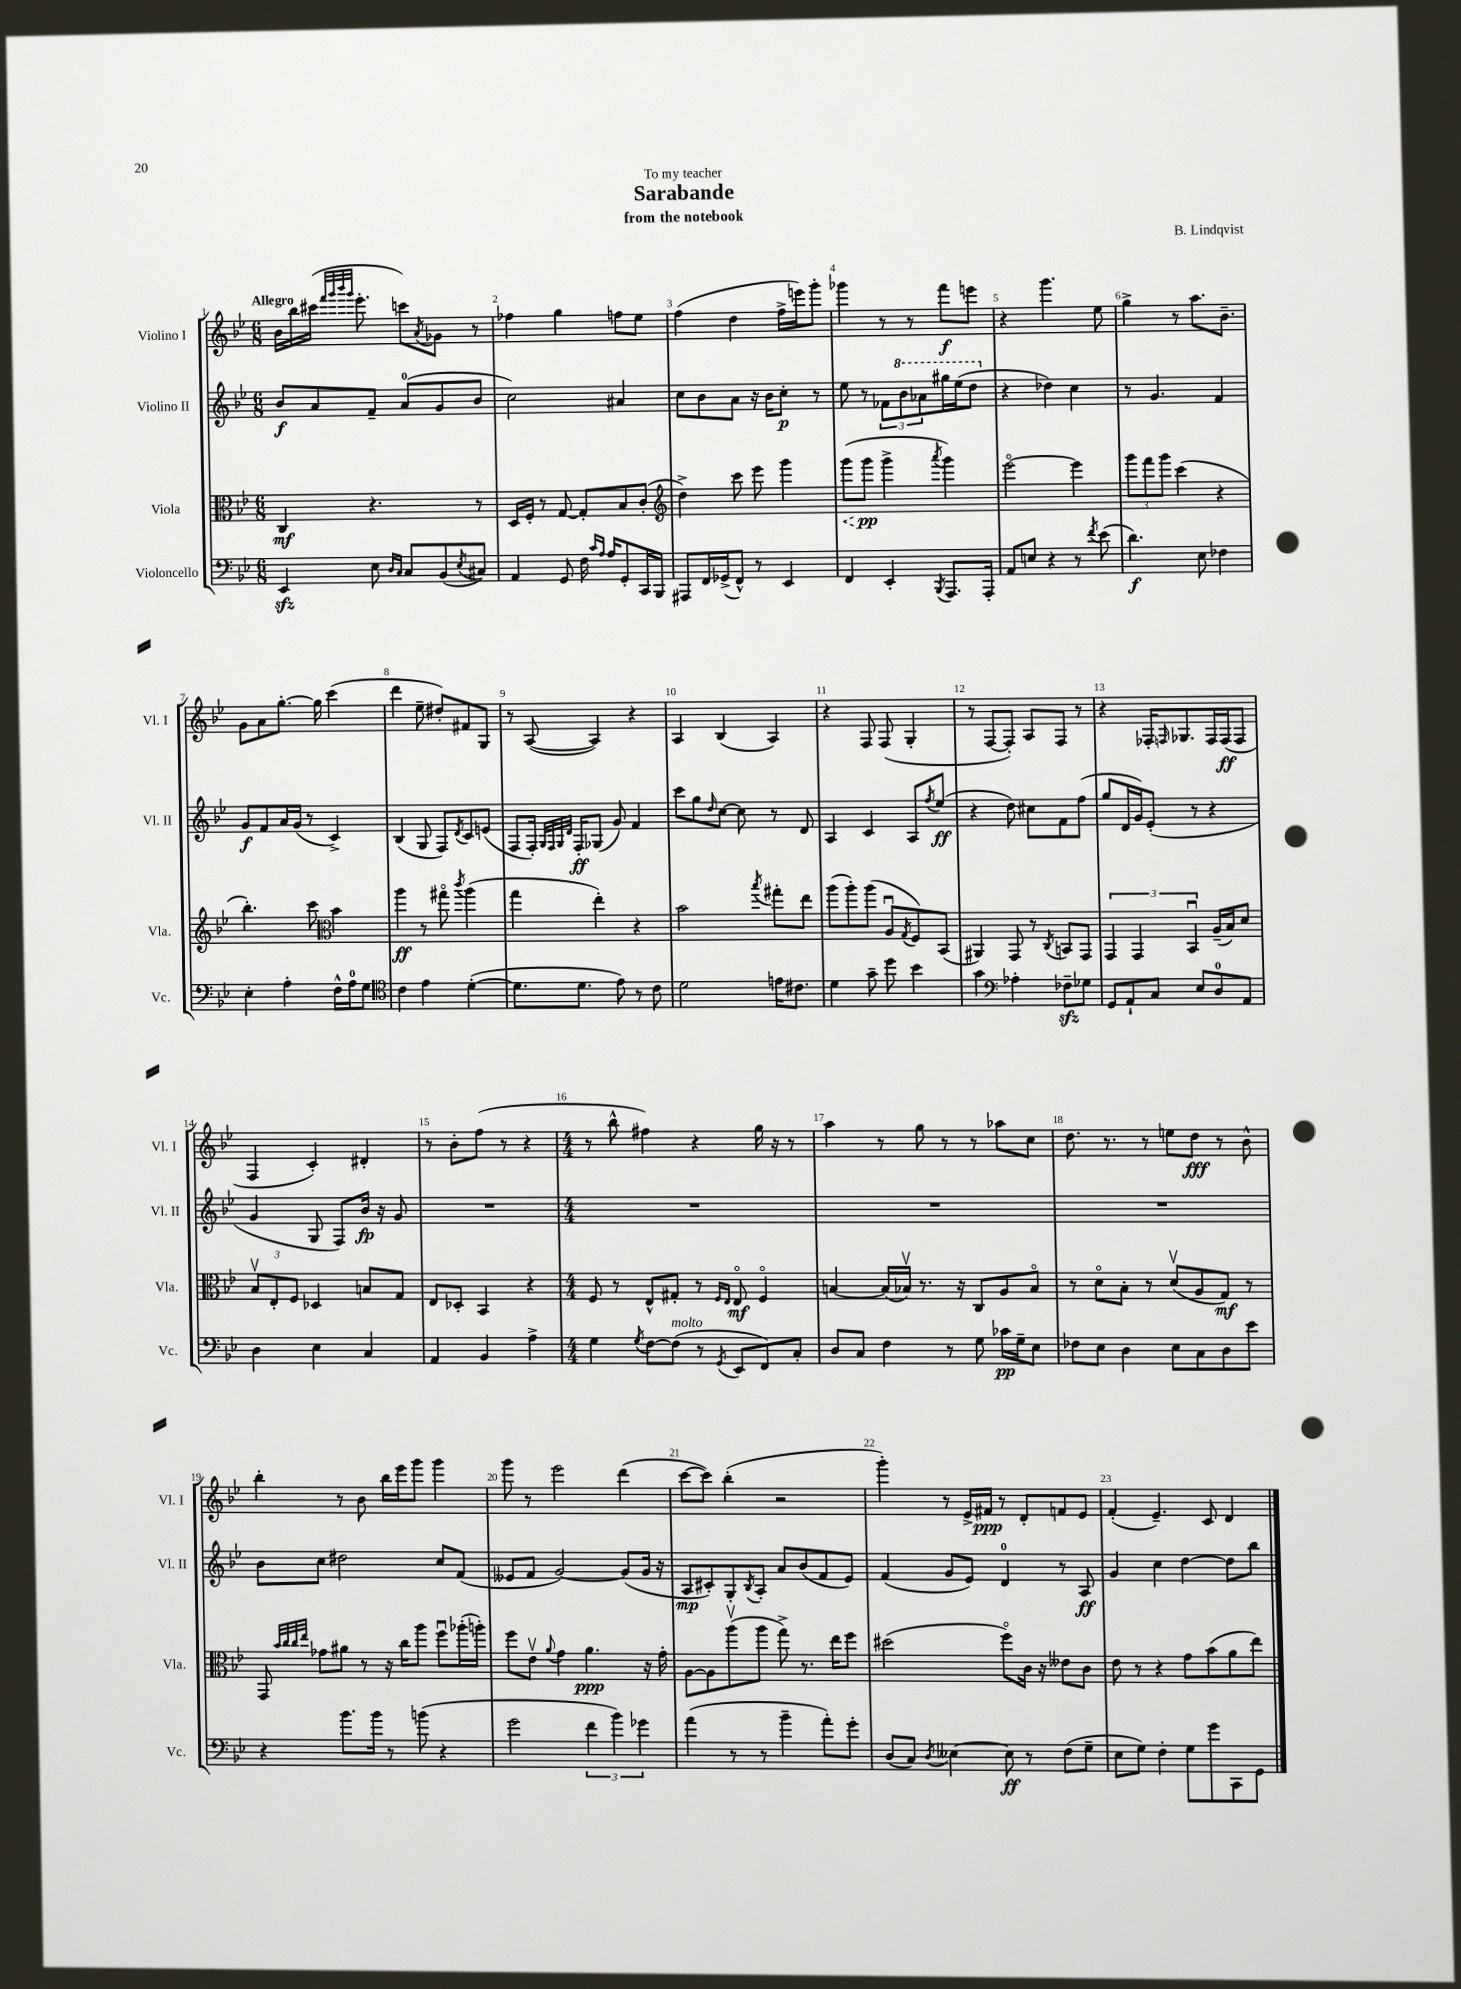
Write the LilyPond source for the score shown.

\header { title = "Sarabande" composer = "B. Lindqvist" subtitle = "from the notebook" dedication = "To my teacher" }
<<
\new StaffGroup <<
\new Staff = "s0" \with { instrumentName = "Violino I" shortInstrumentName = "Vl. I" } {
    \clef treble \key bes \major \numericTimeSignature \time 6/8 \tempo "Allegro"
    bes'16 bes''16 cis'''16( \grace { f'''32 g'''32 bes'''32 g'''32 } ees'''8.-. c'''8) \acciaccatura { a'8 } ges'8 r8 |
    fes''4 g''4 f''8 ees''8 |
    f''4( d''4 f''16-> e'''16) g'''8-. |
    ges'''4 r8 r8 f'''8\f e'''8 |
    r4 g'''4. ees''8 |
    g''4-> r8 a''8. bes'8.-- |
    g'8 a'8 g''8.~-. g''16 c'''4( |
    d'''4 ees''8-- dis''8-.) fis'8 g8 |
    r8 a8~( a4) r4 |
    a4 bes4( a4) |
    r4 f8 f8( g4-. |
    r8 f8~ f8-.) a8 f8 r8 |
    r4 fes16-. \grace { f16 } ges8. f16 f16\ff( f8 |
    f4 c'4-.) dis'4-. |
    r8 bes'8-. f''8( r8 r4 |
    \numericTimeSignature \time 4/4 r8 bes''8-^ fis''4) r4 g''16 r16 r8 |
    a''4 r8 g''8 r8 r8 aes''8 c''8 |
    d''8. r8. r8 e''8 d''8\fff r8 bes'8-^ |
    bes''4-. r8 bes'8 bes''16 ees'''16 g'''8 g'''4 |
    g'''8 r8 ees'''2 d'''4( |
    c'''8~ c'''8) bes''4-.( r2 |
    g'''4-.) r8 ees'16-> fis'16\ppp r8 d'8-. f'8 ees'8 |
    f'4-.( ees'4.--) c'8 d'4 \bar "|." |
}
\new Staff = "s1" \with { instrumentName = "Violino II" shortInstrumentName = "Vl. II" } {
    \clef treble \key bes \major \numericTimeSignature \time 6/8
    bes'8\f a'8 f'8-- a'8-0( g'8 bes'8 |
    c''2) ais'4 |
    c''8 bes'8 a'8 r16 bes'16 c''8-.\p r8 |
    ees''8 r8 \tuplet 3/2 { fes'8 \ottava #1 bes''8 aes''8 } gis'''16 ees'''16( d'''8 \ottava #0 |
    r4 des''4) c''4 |
    r8 g'4. f'4 |
    g'8\f f'8 a'16 g'16( r8 c'4->) |
    bes4( g8 f8) \acciaccatura { d'8 } c'8 e'8( |
    f8 f16-.) \grace { g32 f32 g32 d'32 } f16-.\ff ges8( g'8) f'4 |
    c'''8 g''8 \grace { d''16 } c''8~ c''8 r8 d'8 |
    a4 c'4 a8 \acciaccatura { f''8 } ees''8\ff( |
    r4 d''8) cis''8 f'8 f''8( |
    g''8 d'16 g'16) ees'8-.( r8 r4 |
    g'4 g8 f8) bes'16\fp r16 g'8 |
    R2. |
    \numericTimeSignature \time 4/4 R1 |
    R1 |
    R1 |
    bes'8 c''8 dis''2 c''8 f'8( |
    eeses'8 f'8 g'2~) g'8( g'16 r16 |
    a8\mp cis'8-.) g8-. \acciaccatura { bes8 } a8-. a'8 bes'8( f'8 ees'8) |
    f'4( g'8 ees'8) d'4-0 r8 a8\ff |
    g'4 c''4 d''4~ d''8 bes''8 \bar "|." |
}
\new Staff = "s2" \with { instrumentName = "Viola" shortInstrumentName = "Vla." } {
    \clef alto \key bes \major \numericTimeSignature \time 6/8
    c4\mf r4. r8 |
    d16 f16-. r8 g8~ g8-. bes8 c'8-.( |
    \clef treble d''4->) c'''8 ees'''8 g'''4 |
    \once \override Hairpin.style = #'dashed-line g'''8\<( g'''8\pp\! g'''4-> \acciaccatura { a'''8 } g'''4) |
    ees'''2~\flageolet ees'''4 |
    \tuplet 3/2 { g'''8 f'''8 g'''8 } c'''4( r4 |
    bes''4.-.) c'''8 \clef alto bes'4 |
    a''4\ff r8 gis''8\flageolet \acciaccatura { c'''8 } a''4( |
    g''4 ees''4-.) r4 |
    bes'2 \acciaccatura { bes''8 } gis''8-. ees''8 |
    a''8( a''8-.) a''8( a8\downbow \acciaccatura { g8 } f8) bes,8( |
    ais,4) g,8 r8 \acciaccatura { c8 } b,8 g,8 |
    \tuplet 3/2 { g,4 g,4 bes,4\downbow } a16--( bes16) d'8 |
    \tuplet 3/2 { bes8\upbow ees8-. f8 } des4 b8 g8 |
    ees8 des8-. bes,4 r4 |
    \numericTimeSignature \time 4/4 f8 r8 ees8-^ gis8-. r8 \grace { f16 ees16 } ees8\flageolet\mf f4\flageolet |
    b4~ b16( bes16\upbow) r8. r16 c8 a8 bes8\flageolet |
    r8 d'8\flageolet bes8-. r8 d'8\upbow( a8 g8\mf) r8 |
    g,8 \grace { bes'32 c''32 c''32 ees''32 } ges'8 ais'8 r8 r16 c''16 a''8 f''8\downbow aes''16-.( a''16-.) |
    f''8 ees'8\upbow \appoggiatura { a'8 } g'4 a'4.\ppp r16 g'16-. |
    a8~ a8 a''8\upbow( a''8 g''8->) r8. ees''16 f''8 |
    dis''2( f''8\flageolet) c'16 r16 eeses'8 c'8 |
    ees'8 r8 r4 g'8 bes'8( a'8 ees''8) \bar "|." |
}
\new Staff = "s3" \with { instrumentName = "Violoncello" shortInstrumentName = "Vc." } {
    \clef bass \key bes \major \numericTimeSignature \time 6/8
    ees,4\sfz ees8 \grace { d16 c16 } c8 bes,8( \acciaccatura { ees8 } cis8) |
    a,4 g,8 f16 \grace { c'16 a16 } a16 g,8-. c,16 bes,,16 |
    ais,,8 f,16 ges,16->( f,8-^) r8 ees,4 |
    f,4 ees,4-. \acciaccatura { bes,,8 } a,,8. a,,16-. |
    a,8 e8 r4 r8 \acciaccatura { f'8 } ees'8( |
    d'4.\f) ees8 fes4 |
    ees4-. a4-. f16-^ a16-0 g8 |
    \clef tenor c'4 ees'4 d'4~-.( |
    d'8. d'8. ees'8) r8 c'8 |
    d'2 e'16 cis'8. |
    d'4 g'8-- d''8 bes'4 |
    g'4 \clef bass aes4-. fes8--\sfz ges8 |
    g,8 a,8-! c8 ees8 d8-0 a,8 |
    d4 ees4 c4 |
    a,4 bes,4 a4-> |
    \numericTimeSignature \time 4/4 g4 \acciaccatura { g8 } f8~ f8^\markup { \italic "molto" }( r8 \acciaccatura { g,8 } ees,8 f,8) c8-. |
    d8 c8 f4 r8 g8 ces'16\pp g16-- ees8 |
    fes8 ees8 d4 ees8 c8 d8 ees'8 |
    r4 bes'8. bes'16 r8 b'8( r4 |
    g'2 \tuplet 3/2 { f'4 bes'4) ges'4 } |
    a'4( r8 r8 bes'4-- a'8-.) g'8-. |
    d8( c8) \acciaccatura { d8 } eeses4~ eeses8\ff r8 f8( g8-- |
    ees8 g8) f4-. g8 g'8 c,8 g,8 \bar "|." |
}
>>
>>
\layout { \context { \Score \override BarNumber.break-visibility = ##(#f #t #t) barNumberVisibility = #all-bar-numbers-visible } }
